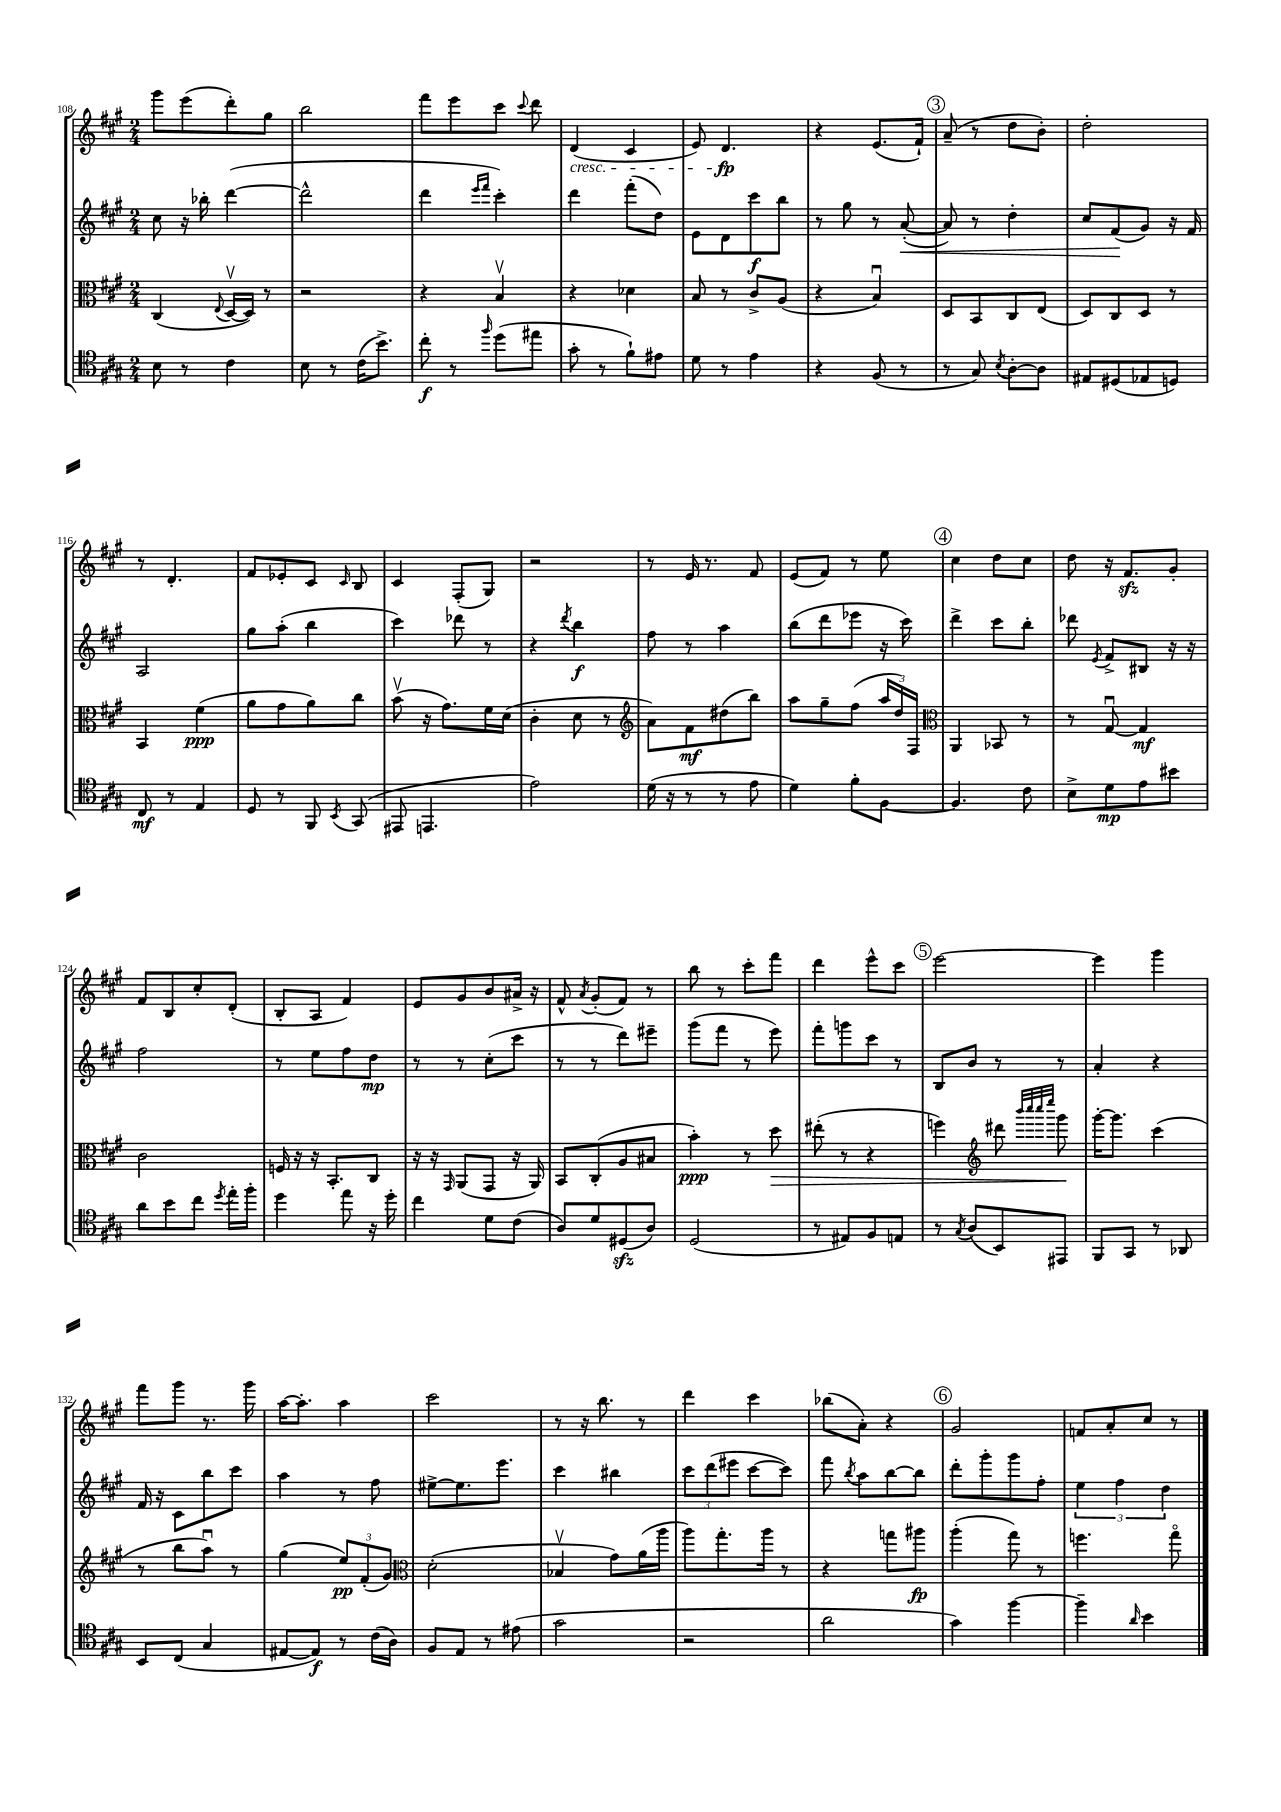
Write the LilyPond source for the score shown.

<<
\new StaffGroup <<
\new Staff = "s0" {
    \clef treble \key a \major \numericTimeSignature \time 2/4
    \autoBeamOff gis'''8[ e'''8( d'''8-.) gis''8] |
    b''2 |
    fis'''8[ e'''8 cis'''8] \appoggiatura { cis'''8 } d'''8 |
    d'4\cresc( cis'4 |
    e'8) d'4.\fp\! |
    r4 e'8.[( fis'16]-!) |
    \mark \markup { \circle "3" } a'8--( r8 d''8[ b'8]-.) |
    d''2-. |
    r8 d'4.-. |
    fis'8[ ees'8-. cis'8] \grace { cis'16 } b8 |
    cis'4 fis8[-.( gis8]) |
    r2 |
    r8 e'16 r8. fis'8 |
    e'8[( fis'8]) r8 e''8 |
    \mark \markup { \circle "4" } cis''4 d''8[ cis''8] |
    d''8 r16 fis'8.[\sfz gis'8]-. |
    fis'8[ b8 cis''8-. d'8]-.( |
    b8[-. a8] fis'4) |
    e'8[ gis'8 b'8 ais'16]-> r16 |
    fis'8-^ \acciaccatura { a'8 } gis'8[-.( fis'8]) r8 |
    b''8 r8 cis'''8[-. fis'''8] |
    d'''4 e'''8[-^ cis'''8] |
    \mark \markup { \circle "5" } e'''2~ |
    e'''4 gis'''4 |
    fis'''8[ gis'''8] r8. gis'''16 |
    a''16[~ a''8.]-. a''4 |
    cis'''2 |
    r8 r16 b''8. r8 |
    d'''4 cis'''4 |
    bes''8[( a'8]-.) r4 |
    \mark \markup { \circle "6" } gis'2 |
    f'8[ a'8-. cis''8] r8 \bar "|." |
}
\new Staff = "s1" {
    \clef treble \key a \major \numericTimeSignature \time 2/4
    \autoBeamOff cis''8 r16 bes''16-. d'''4~( |
    d'''2-^ |
    d'''4 \grace { e'''16[ fis'''16] } cis'''4-.) |
    d'''4 fis'''8[-.( d''8]) |
    e'8[ d'8 cis'''8\f b''8] |
    r8 gis''8 r8 a'8~-.\<( |
    \mark \markup { \circle "3" } a'8) r8 d''4-. |
    cis''8[ fis'8\!( gis'8]) r16 fis'16 |
    a2 |
    gis''8[ a''8]-.( b''4 |
    cis'''4) des'''8 r8 |
    r4 \acciaccatura { d'''8 } b''4\f |
    fis''8 r8 a''4 |
    b''8[( d'''8 ees'''8] r16 cis'''16) |
    \mark \markup { \circle "4" } d'''4-> cis'''8[ b''8]-. |
    des'''8 \acciaccatura { e'8 } fis'8[-> bis8] r16 r16 |
    fis''2 |
    r8 e''8[ fis''8 d''8]\mp |
    r8 r8 cis''8[-.( cis'''8] |
    r8 r8 d'''8[) eis'''8]-- |
    gis'''8[( fis'''8] r8 e'''8) |
    fis'''8[-. g'''8 cis'''8] r8 |
    \mark \markup { \circle "5" } b8[ b'8] r8 r8 |
    a'4-. r4 |
    fis'16 r16 cis'8[ b''8 cis'''8] |
    a''4 r8 fis''8 |
    eis''8[~-> eis''8. e'''8.] |
    cis'''4 bis''4 |
    \tuplet 3/2 { cis'''8[ d'''8( eis'''8] } cis'''8[~ cis'''8]) |
    fis'''8 \acciaccatura { b''8 } a''8[ b''8~ b''8] |
    \mark \markup { \circle "6" } d'''8[-. gis'''8-. gis'''8 fis''8]-. |
    \tuplet 3/2 { e''4 fis''4 d''4 } \bar "|." |
}
\new Staff = "s2" {
    \clef alto \key a \major \numericTimeSignature \time 2/4
    \autoBeamOff cis4( \appoggiatura { e8 } d16[~\upbow d16]) r8 |
    r2 |
    r4 b4\upbow |
    r4 des'4 |
    b8 r8 cis'8[-> a8]( |
    r4 b4\downbow) |
    \mark \markup { \circle "3" } d8[ b,8 cis8 e8]( |
    d8[) cis8 d8] r8 |
    b,4 fis'4\ppp( |
    a'8[ gis'8 a'8) cis''8] |
    b'8\upbow( r16 gis'8.[) fis'16 d'16]( |
    cis'4-. d'8 r8 |
    \clef treble a'8[) fis'8\mf dis''8( b''8]) |
    a''8[ gis''8-- fis''8]( \tuplet 3/2 { a''16[ d''16) fis16] } |
    \mark \markup { \circle "4" } \clef alto a,4 bes,8 r8 |
    r8 gis8~\downbow gis4\mf |
    cis'2 |
    f16 r16 r16 b,8.[-. cis8] |
    r16 r16 \grace { gis,16 } a,8[( gis,8] r16 a,16) |
    b,8[ cis8-.( a8 bis8] |
    b'4-.\ppp) r8 d''8\> |
    eis''8-.( r8 r4 |
    \mark \markup { \circle "5" } f''4) \clef treble dis'''8 \grace { b'''32[ cis''''32 cis''''32 e''''32] } gis'''8\! |
    gis'''16[~-. gis'''8.] cis'''4( |
    r8 b''8[ a''8]\downbow) r8 |
    gis''4( \tuplet 3/2 { e''8[\pp) fis'8-.( gis'8]) } |
    \clef alto d'2-.( |
    bes4\upbow gis'8[) a'16( a''16] |
    a''8[) gis''8.-. a''16] r8 |
    r4 g''8[ ais''8]\fp |
    \mark \markup { \circle "6" } a''4-.( gis''8) r8 |
    f''4. gis''8\flageolet \bar "|." |
}
\new Staff = "s3" {
    \clef tenor \key a \major \numericTimeSignature \time 2/4
    \autoBeamOff b8 r8 cis'4 |
    b8 r8 cis'16[( b'8.]->) |
    cis''8-.\f r8 \grace { fis''16 } d''8[( eis''8] |
    gis'8-. r8 fis'8[-!) eis'8] |
    d'8 r8 e'4 |
    r4 fis8( r8 |
    \mark \markup { \circle "3" } r8 gis8) \acciaccatura { b8 } a8[~-. a8] |
    eis8[ dis8( ees8 d8]) |
    cis8\mf r8 e4 |
    d8 r8 fis,8 \acciaccatura { b,8 } gis,8( |
    eis,8 e,4. |
    e'2) |
    d'16( r16 r8 r8 e'8 |
    d'4) fis'8[-. fis8]~ |
    \mark \markup { \circle "4" } fis4. cis'8 |
    b8[-> d'8\mp e'8 bis'8] |
    a'8[ b'8 cis''8] \acciaccatura { d''8 } e''16[-. fis''16]-. |
    d''4 e''8 r16 d''16-. |
    cis''4 d'8[ cis'8]( |
    a8[) d'8 dis8\sfz( a8]) |
    d2( |
    r8 eis8[) fis8 e8] |
    \mark \markup { \circle "5" } r8 \acciaccatura { gis8 } a8[( b,8) eis,8] |
    fis,8[ gis,8] r8 aes,8 |
    b,8[ cis8]( gis4 |
    eis8[~ eis8]\f) r8 cis'16[( a16]) |
    fis8[ e8] r8 eis'8( |
    gis'2 |
    r2 |
    a'2 |
    \mark \markup { \circle "6" } gis'4) fis''4~ |
    fis''4-- \grace { a'16 } b'4 \bar "|." |
}
>>
>>
\layout { \context { \Score currentBarNumber = #108 } }
